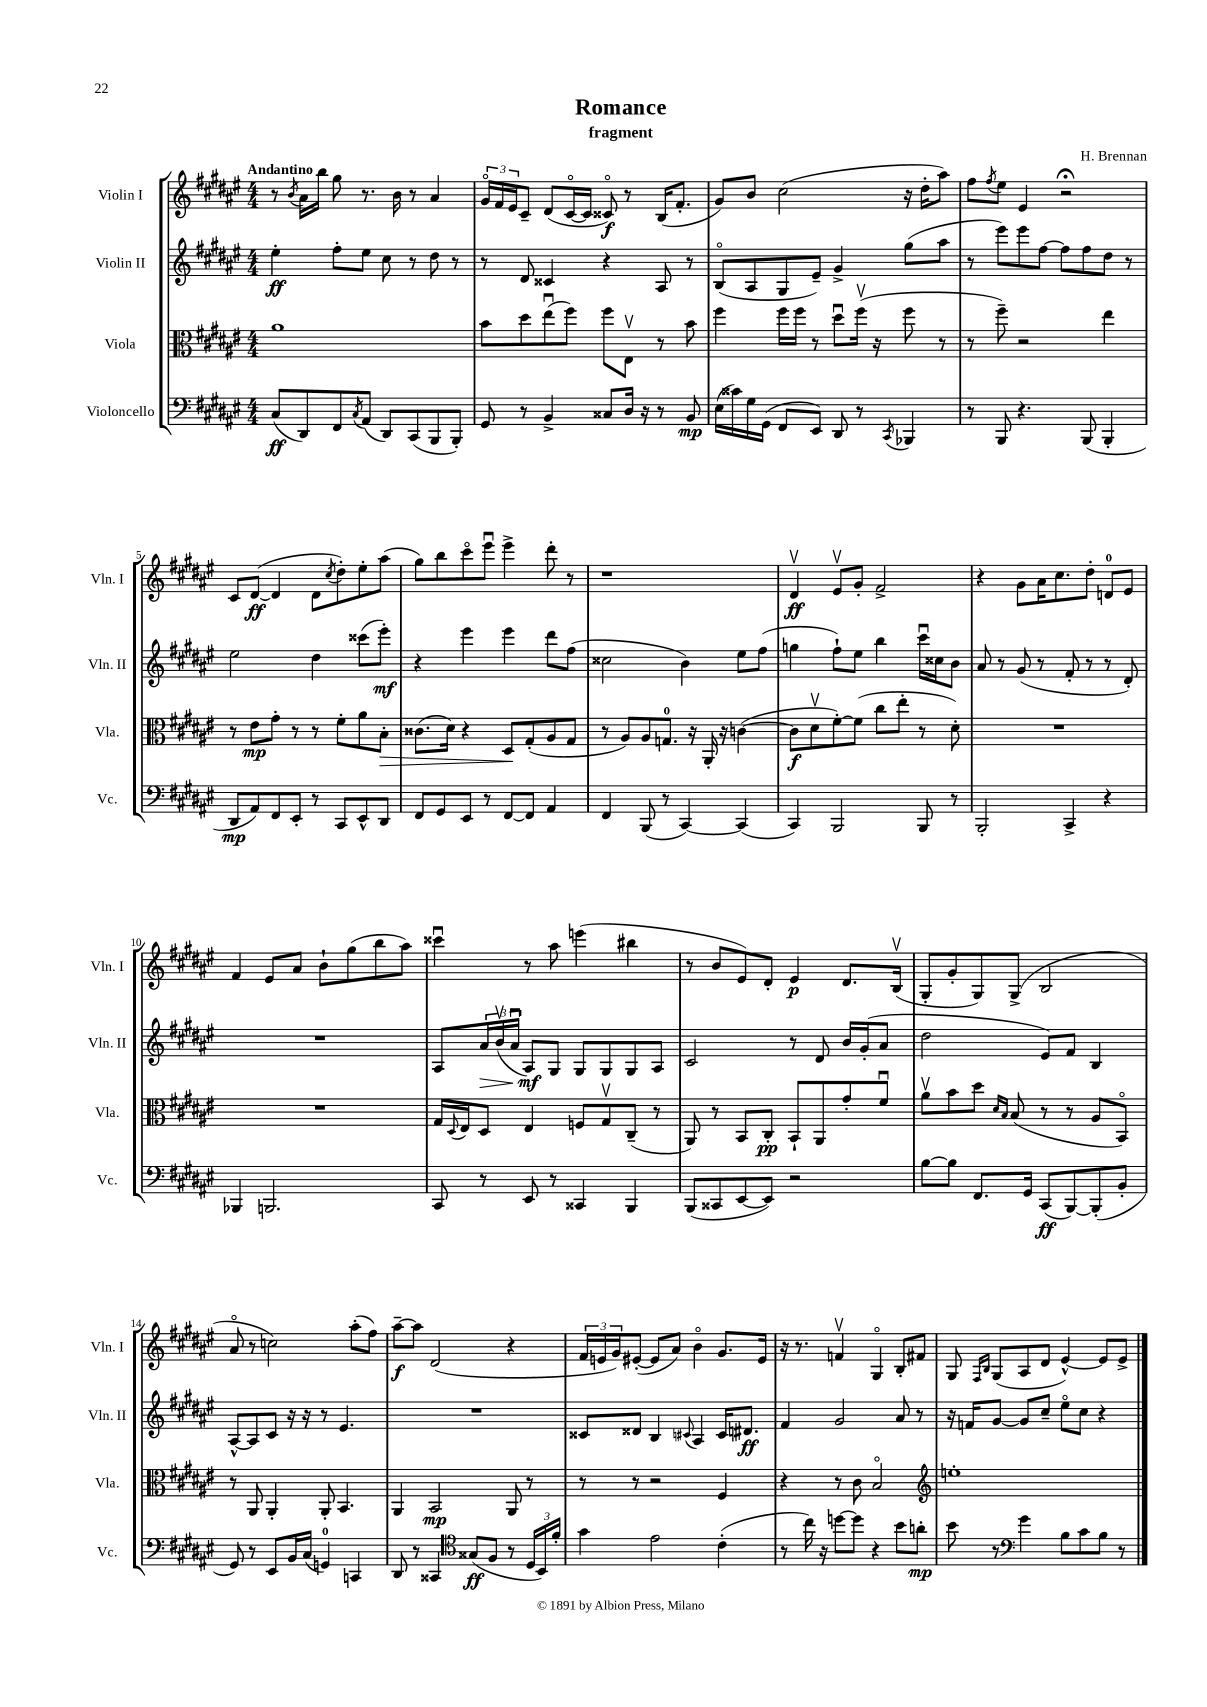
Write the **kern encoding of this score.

**kern	**kern	**kern	**kern
*staff4	*staff3	*staff2	*staff1
*clefF4	*clefC3	*clefG2	*clefG2
*k[f#c#g#d#a#e#]	*k[f#c#g#d#a#e#]	*k[f#c#g#d#a#e#]	*k[f#c#g#d#a#e#]
*M4/4	*M4/4	*M4/4	*M4/4
(8C#/L	1a#	4ee#'\	8r
.	.	.	8qb/
8DD#/)	.	.	16a#\LL
.	.	.	16bb\JJ
8FF#/	.	8ff#'\L	8gg#\
8qC#/	.	.	.
(8AA#/J	.	8ee#\J	8.r
8DD#/L)	.	8cc#\	.
.	.	.	16b\
(8CC#/	.	8r	8r
8BBB/	.	8dd#\	4a#/
8BBB'/J)	.	8r	.
=	=	=	=
8GG#/	8b\L	8r	24g#o/LL
.	.	.	24f#/
.	.	.	24e#/J
8r	8dd#\	8d#/	8c#~/J
4BB^/	(8ee#u\	4c##/	(8d#/L
.	8ff#\J)	.	[16c#o/L
.	.	.	16c#/]JJ
8C##/L	8ff#\L	4r	8c##o/)
16D#/Jk	8E#v\J	.	8r
16r	.	.	.
8r	8r	8A#/	(16B/LK
.	.	.	8.f#'/J
8BB/	8b\	8r	.
=	=	=	=
(16E#\LL	4ff#\	(8Bo/L	8g#/L)
16c##\)	.	.	.
16G#\	.	8A#/	8b/J
(16GG#\JJ	.	.	.
8FF#/L	16ff#\LL	8G#/	(2cc#\
.	16ff#\JJ	.	.
8EE#/J)	8r	8e#~/J)	.
8DD#/	8dd#u\L	4g#^/	.
8r	(16ff#v\Jk	.	.
.	16r	.	.
8qCC#/	.	.	.
4BBB-/	8ff#\	(8gg#\L	16r
.	.	.	16dd#'\LK
.	8r	8aa#\J	8aa#\J)
=	=	=	=
8r	8r	8r	8ff#\L
.	.	.	8qff#/
8BBB/	8ff#~\)	8eee#\L)	8ee#\J
4.r	2r	8eee#\	4e#/
.	.	[8ff#\J	.
.	.	8ff#\]L	2r;
(8BBB/	.	8ff#\	.
4BBB'/	4ee#\	8dd#\J	.
.	.	8r	.
=	=	=	=
8DD#/L	8r	2ee#\	8c#/L
8AA#/)	8e#\L	.	([8d#/J
8FF#/	8g#'\J	.	4d#/]
8EE#'/J	8r	.	.
8r	8r	4dd#\	8d#\L
.	.	.	8qcc#/
8CC#/L	8f#'\L	.	8dd#'\)
8EE#^^/	8a#\	(8ccc##\L	8ee#'\
8DD#/J	8B'\J	8eee#'\J)	(8aa#\J
=	=	=	=
8FF#/L	(8.c##\L	4r	8gg#\L)
8GG#/	.	.	8bb\
.	16d#\Jk)	.	.
8EE#/J	4r	4eee#\	8ccc#o\
8r	.	.	8eee#u\J
[8FF#/L	8D#/L	4eee#\	4eee#^\
8FF#/]J	(8G#'/	.	.
4AA#/	8A#/	8ddd#\L	8ddd#'\
.	8G#/J	(8ff#\J	8r
=	=	=	=
4FF#/	8r	2cc##\	1r
.	8A#/L)	.	.
(8BBB/	8A#/	.	.
8r	8.G/J	.	.
[4CC#/)	.	4b\)	.
.	16r	.	.
.	16AA#'/	.	.
.	16r	.	.
(4CC#/]	([4c\	8ee#\L	.
.	.	(8ff#\J	.
=	=	=	=
4CC#/)	8c\]L	4gg\	4d#v/
.	8d#v\	.	.
2BBB/	[8f#'\)	8ff#`\L)	8e#v/L
.	(8f#\]J	8ee#\J	8g#'/J
.	8cc#\L	4bb\	2f#^/
.	8ee#'\J	.	.
8BBB/	8r	16ccc#u\LL	.
.	.	16cc##\J	.
8r	8d#'\)	8b\J	.
=	=	=	=
2BBB'/	1r	8a#/	4r
.	.	8r	.
.	.	(8g#/	8g#\L
.	.	8r	16a#\K
.	.	.	8.cc#\
4CC#^/	.	8f#'/	.
.	.	8r	8dd#'\J
4r	.	8r	8d/L
.	.	8d#'/)	8e#/J
=	=	=	=
4BBB-/	1r	1r	4f#/
2.BBB/	.	.	8e#/L
.	.	.	8a#/J
.	.	.	8b`\L
.	.	.	(8gg#\
.	.	.	8bb\
.	.	.	8aa#\J)
=	=	=	=
8CC#/	16G#/LL	8A#/L	4ccc##u\
.	8qqD#/	.	.
.	16E#/J	.	.
8r	8D#/J	24a#/L	.
.	.	(24bv/	.
.	.	24a#u/JJ	.
8EE#/	4E#/	8A#/L)	8r
8r	.	8G#/J	8aa#\
4CC##/	8F/L	8G#/L	(4eee\
.	8G#v/	8G#/	.
4BBB/	(8C#~/J	8G#/	4bb#\
.	8r	8A#/J	.
=	=	=	=
(8BBB/L	8AA#/)	2c#/	8r
8CC##/	8r	.	8b/L
[8EE#/	8BB/L	.	8e#/)
8EE#/]J)	8C#'/J	.	8d#'/J
2r	8BB`/L	8r	4e#/
.	8AA#/	8d#/	.
.	8g#'/	16b/LL	8.d#/L
.	.	(16g#'/J	.
.	8f#u/J	8a#/J	.
.	.	.	(16Bv/Jk
=	=	=	=
[8B\L	8a#v\L	2dd#\	8G#'/L
8B\]J	8b\	.	8g#'/
8.FF#/L	8dd#\J	.	8G#/)
.	16qqd#/LL	.	.
.	16qqB/JJ	.	.
.	(8B/	.	(8G#^/J
16GG#/Jk	.	.	.
(8CC#/L	8r	8e#/L)	2B/
[8BBB/)	8r	8f#/J	.
(8BBB'/]	8A#/L	4B/	.
8BB'/J	8BBo/J)	.	.
=	=	=	=
8GG#/)	8r	[8A#^^/L	8a#o/
8r	8AA#/	8A#/]	8r
8EE#/L	4AA#'/	8c#/J	2cc\)
16BB/L	.	16r	.
(16C#/JJ	.	16r	.
4GG/)	8AA#'/	8r	.
.	4.BB/	4.e#/	.
4CC/	.	.	(8aa#'\L
.	.	.	8ff#\J)
=	=	=	=
8DD#/	4AA#/	1r	[8aa#~\L
8r	.	.	8aa#\]J
4CC##/	2BB/	.	(2d#/
*clefC4	*	*	*
(8G##/L	.	.	.
8F#/J	.	.	.
8r	8AA#/	.	4r
24D#/LL	8r	.	.
24BB/)	.	.	.
24f#'/JJ	.	.	.
=	=	=	=
4g#\	8r	8c##/L	24f#/LL
.	.	.	24e/
.	.	.	24g#/J)
.	8r	8d##/J	([8e#'/J
2e#\	2r	4B/	8e#/]L
.	.	.	8a#/J)
.	.	8qqc#/	.
.	.	4A#/	4bo\
(4c#'\	4F#/	16c#/LK	8.g#/L
.	.	8.d#/J	.
.	.	.	16e#/Jk
=	=	=	=
8r	4r	4f#/	16r
.	.	.	8.r
16cc#\)	.	.	.
16r	.	.	.
[8dd\L	8r	2g#/	4fv/
8dd\]J	8c#\	.	.
4r	2Bo/	.	4G#o/
8b\L	.	8a#/	8B'/L
8a'\J	.	8r	8f#/J
=	=	=	=
*	*clefG2	*	*
8b\	1ee'	16r	8G#/
.	.	16f/LK	.
.	.	.	16qqF#/LL
.	.	.	16qqB/JJ
8r	.	[8g#/J	(8G#/L
*clefF4	*	*	*
4g#\	.	8g#/]L	8A#/
.	.	8cc#~/J	8d#/J
8B\L	.	8ee#o\L	[4e#^^/)
8c#\	.	8cc#\J	.
8B\J	.	4r	8e#/]L
8r	.	.	8e#^/J
==	==	==	==
*-	*-	*-	*-
